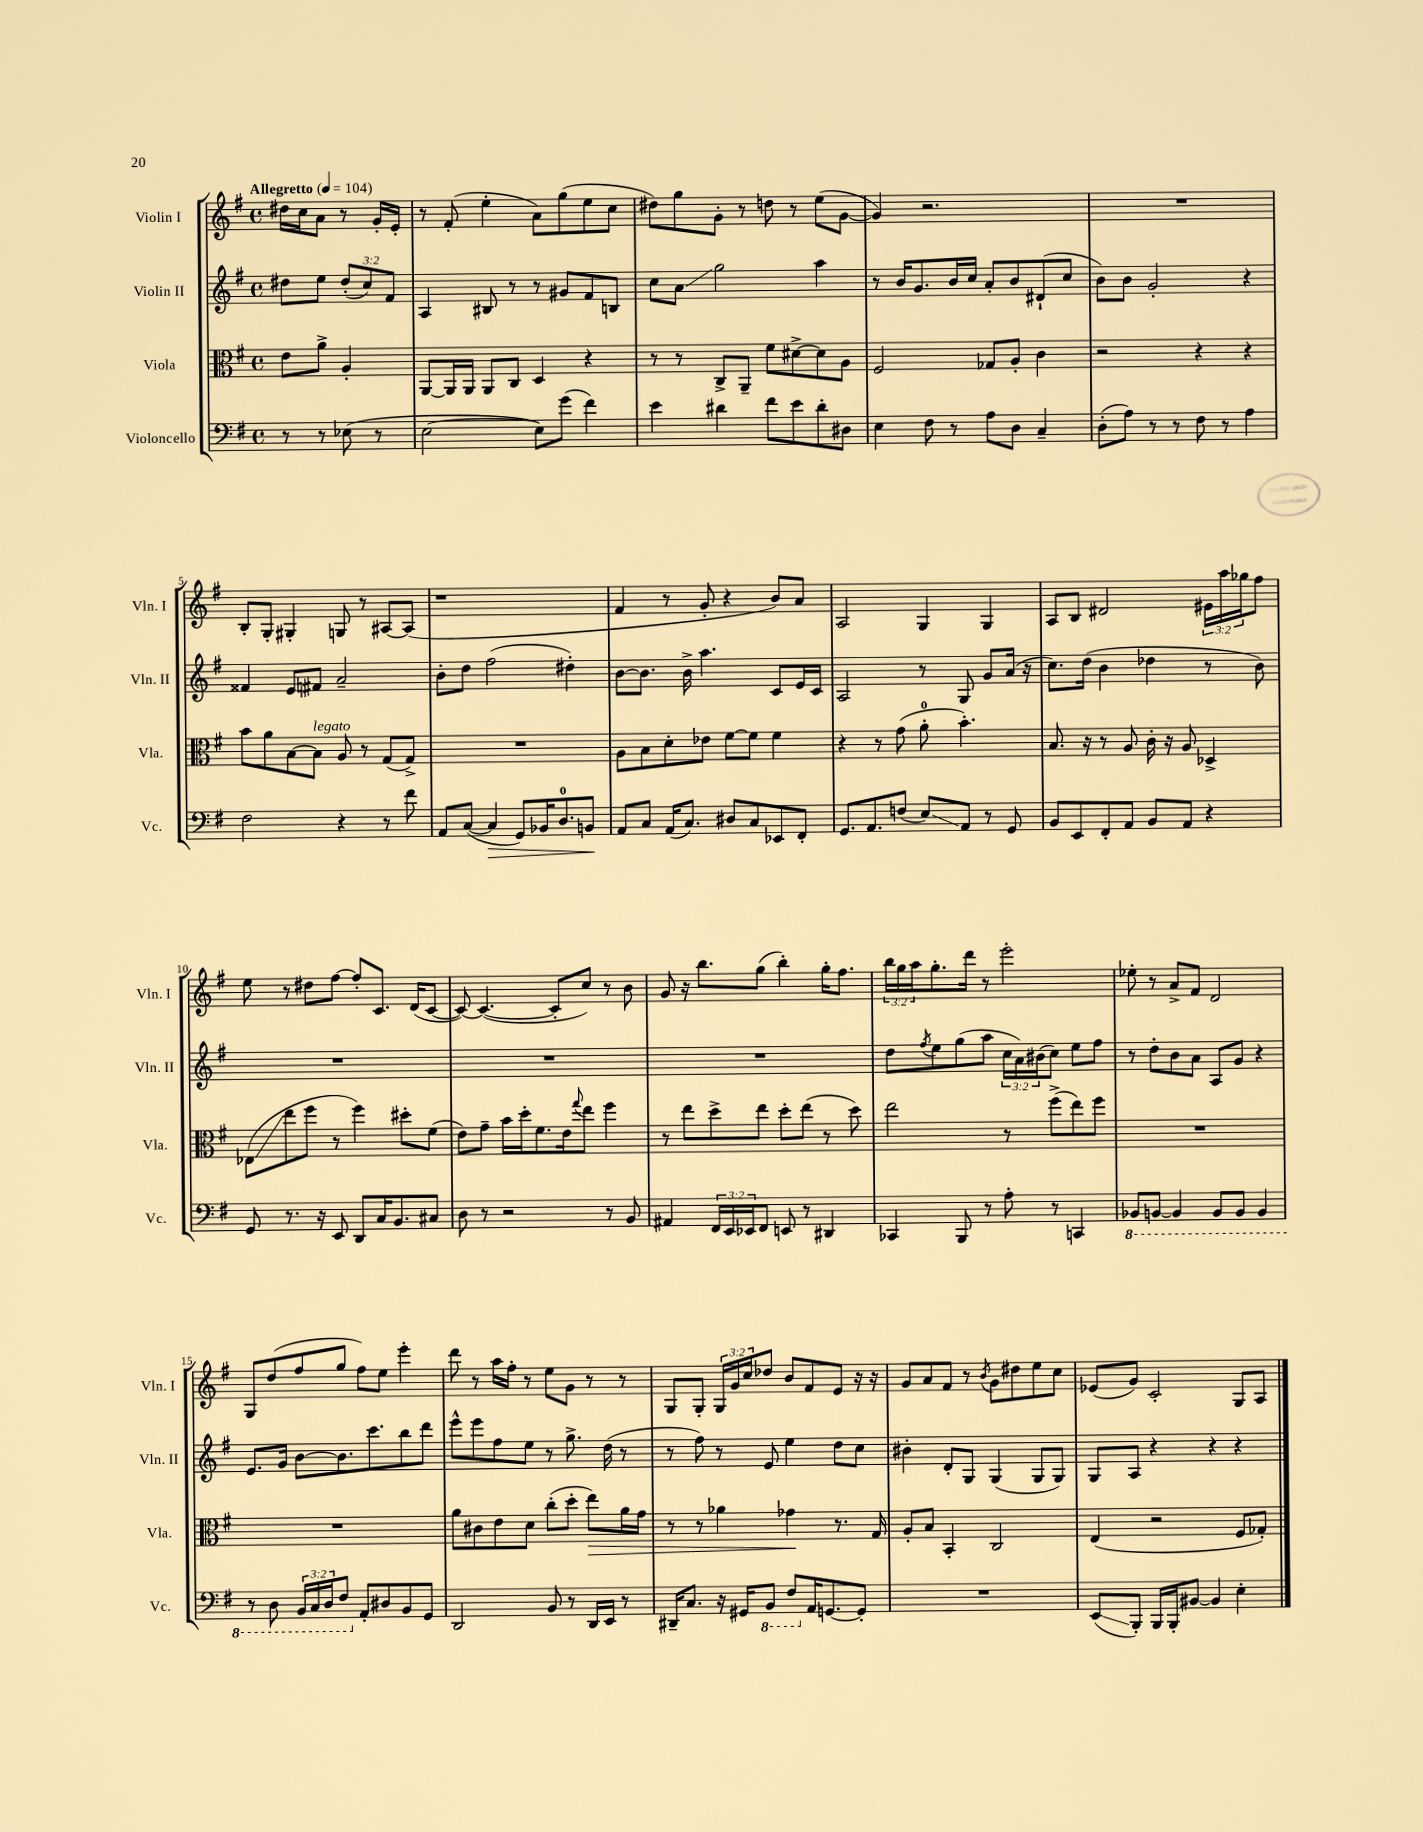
<<
\new StaffGroup <<
\new Staff = "s0" \with { instrumentName = "Violin I" shortInstrumentName = "Vln. I" } {
    \clef treble \key g \major \defaultTimeSignature \time 4/4 \override Staff.TupletNumber.text = #tuplet-number::calc-fraction-text \partial 2 \tempo "Allegretto" 4 = 104
    dis''16 c''16 a'8 r8 g'16-. e'16-. |
    r8 fis'8-.( e''4-. a'8) g''8( e''8 c''8 |
    dis''8) g''8 g'8-. r8 d''8 r8 e''8( g'8~ |
    g'4) r2. |
    R1 |
    b8-. g8-. gis4-. g8 r8 ais8~ ais8( |
    r1 |
    fis'4 r8 g'8-. r4 b'8) a'8 |
    a2 g4 g4 |
    a8 b8 dis'2 \tuplet 3/2 { eis'16 a''16 ges''16 } fis''8 |
    e''8 r8 dis''8 fis''8~ fis''8-. c'8. d'16( c'8~ |
    c'8~) c'4.~( c'8-. c''8) r8 b'8 |
    g'8 r16 b''8. g''8( b''4-.) g''16-. fis''8. |
    \tuplet 3/2 { b''16 g''16 a''16 } g''8.-. d'''16 r8 e'''2-. |
    ees''8-. r8 a'8-> fis'8 d'2 |
    g8 d''8( fis''8 g''8 fis''8) e''8 e'''4-. |
    d'''8 r8 a''16 fis''16-. r8 e''8 g'8 r8 r8 |
    g8 g8-. \tuplet 3/2 { g16 g'16 c''16 } des''8 b'8 fis'8 e'8 r16 r16 |
    g'8 a'8 fis'8 r8 \acciaccatura { b'8 } g'8 dis''8 e''8 c''8 |
    ees'8( g'8) c'2-. g8 a8 \bar "|." |
}
\new Staff = "s1" \with { instrumentName = "Violin II" shortInstrumentName = "Vln. II" } {
    \clef treble \key g \major \defaultTimeSignature \time 4/4 \override Staff.TupletNumber.text = #tuplet-number::calc-fraction-text \partial 2
    dis''8 e''8 \tuplet 3/2 { dis''8-.( c''8) fis'8 } |
    a4 bis8 r8 r8 gis'8 fis'8 b8 |
    c''8 a'8\glissando g''2 a''4 |
    r8 b'16 g'8. b'16 c''16 a'8-. b'8 dis'8-!( c''8 |
    b'8) b'8 g'2-. r4 |
    fisis'4 e'8 fis'8 a'2-- |
    b'8-. d''8 fis''2( dis''4-.) |
    b'8~ b'8. b'16-> a''4. c'8 e'16 c'16 |
    a2 r8 g8 g'8 a'16( r16 |
    c''8.) d''16( b'4 des''4 r8 b'8) |
    R1 |
    R1 |
    R1 |
    d''8 \acciaccatura { fis''8 } e''8 g''8( a''8 \tuplet 3/2 { c''16 a'16) bis'16( } c''8) e''8 fis''8 |
    r8 d''8-. b'8 a'8 a8 g'8 r4 |
    e'8. g'16 b'8~ b'8. c'''8. b''8 d'''8 |
    e'''8-^ e'''8 fis''8 e''8 r8 g''8.-> d''16( r8 |
    r8 fis''8) r8 e'8 e''4 d''8 c''8 |
    bis'4-. d'8-. g8 g4( g8 g8) |
    g8 a8 r4 r4 r4 \bar "|." |
}
\new Staff = "s2" \with { instrumentName = "Viola" shortInstrumentName = "Vla." } {
    \clef alto \key g \major \defaultTimeSignature \time 4/4 \partial 2
    e'8 a'8-> a4-. |
    a,8~ a,16 a,16 a,8 c8 d4 r4 |
    r8 r8 c8-> a,8-- fis'8 dis'8~-> dis'8 a8 |
    fis2 ges8 a8-. c'4 |
    r2 r4 r4 |
    b'8 a'8 b8~ b8^\markup { \italic "legato" } a8 r8 g8( g8->) |
    R1 |
    a8 b8 d'8-. ees'8 fis'8~ fis'8 fis'4 |
    r4 r8 g'8( a'8-0-. b'4.-.) |
    b8. r16 r8 a8 c'16-. r16 a8 des4-> |
    ees8\glissando( e''8 fis''8 r8 fis''4) dis''8-. fis'8( |
    e'8) g'8-- b'16 d''16-. fis'8. e'16 \appoggiatura { g''8 } e''8 fis''4 |
    r8 e''8 d''8-> e''8 d''8-. e''8( r8 d''8) |
    e''2 r8 fis''8->( e''8) fis''8 |
    R1 |
    R1 |
    a'8 cis'8 e'8 d'8 c''8-.( d''8-. e''8\>) a'16 g'16 |
    r8 r8 aes'4 ges'4\! r8. g16 |
    a8-. b8 b,4-. c2 |
    e4( r2 fis8 ges8-.) \bar "|." |
}
\new Staff = "s3" \with { instrumentName = "Violoncello" shortInstrumentName = "Vc." } {
    \clef bass \key g \major \defaultTimeSignature \time 4/4 \override Staff.TupletNumber.text = #tuplet-number::calc-fraction-text \partial 2
    r8 r8 ees8( r8 |
    e2~ e8) g'8( fis'4) |
    e'4 dis'4 fis'8 e'8 dis'8-. dis8 |
    e4 fis8 r8 a8 d8 c4-- |
    d8-.( a8) r8 r8 fis8 r8 a4 |
    fis2 r4 r8 fis'8 |
    a,8 c8~( c4\> g,8) bes,16 d8.-0 b,8\! |
    a,8 c8 a,16( c8.) dis8 c8 ees,8 fis,8-. |
    g,8. a,8. f8( e8\glissando) a,8 r8 g,8 |
    b,8 e,8 fis,8-. a,8 b,8 a,8 r4 |
    g,8 r8. r16 e,8 d,8 c16 b,8. cis8 |
    d8 r8 r2 r8 b,8 |
    ais,4 \tuplet 3/2 { fis,16 e,16 ees,16 } fis,8 e,8 r8 dis,4 |
    ces,4 b,,8 r8 a8-. r8 c,4 |
    \ottava #-1 bes,,8 b,,8~ b,,4 b,,8 b,,8 b,,4 |
    r8 d,8 \tuplet 3/2 { b,,16 c,16 d,16 } fis,8 \ottava #0 a,8-. dis8 b,8 g,8 |
    d,2 b,8 r8 d,16 e,16 r8 |
    dis,16-- c8. r16 gis,16 \ottava #-1 b,,8 fis,8 \ottava #0 a,16 g,8.~ g,8-. |
    R1 |
    e,8\glissando( b,,8-.) b,,16 b,,16-. bis,8~ bis,4 e4-. \bar "|." |
}
>>
>>
